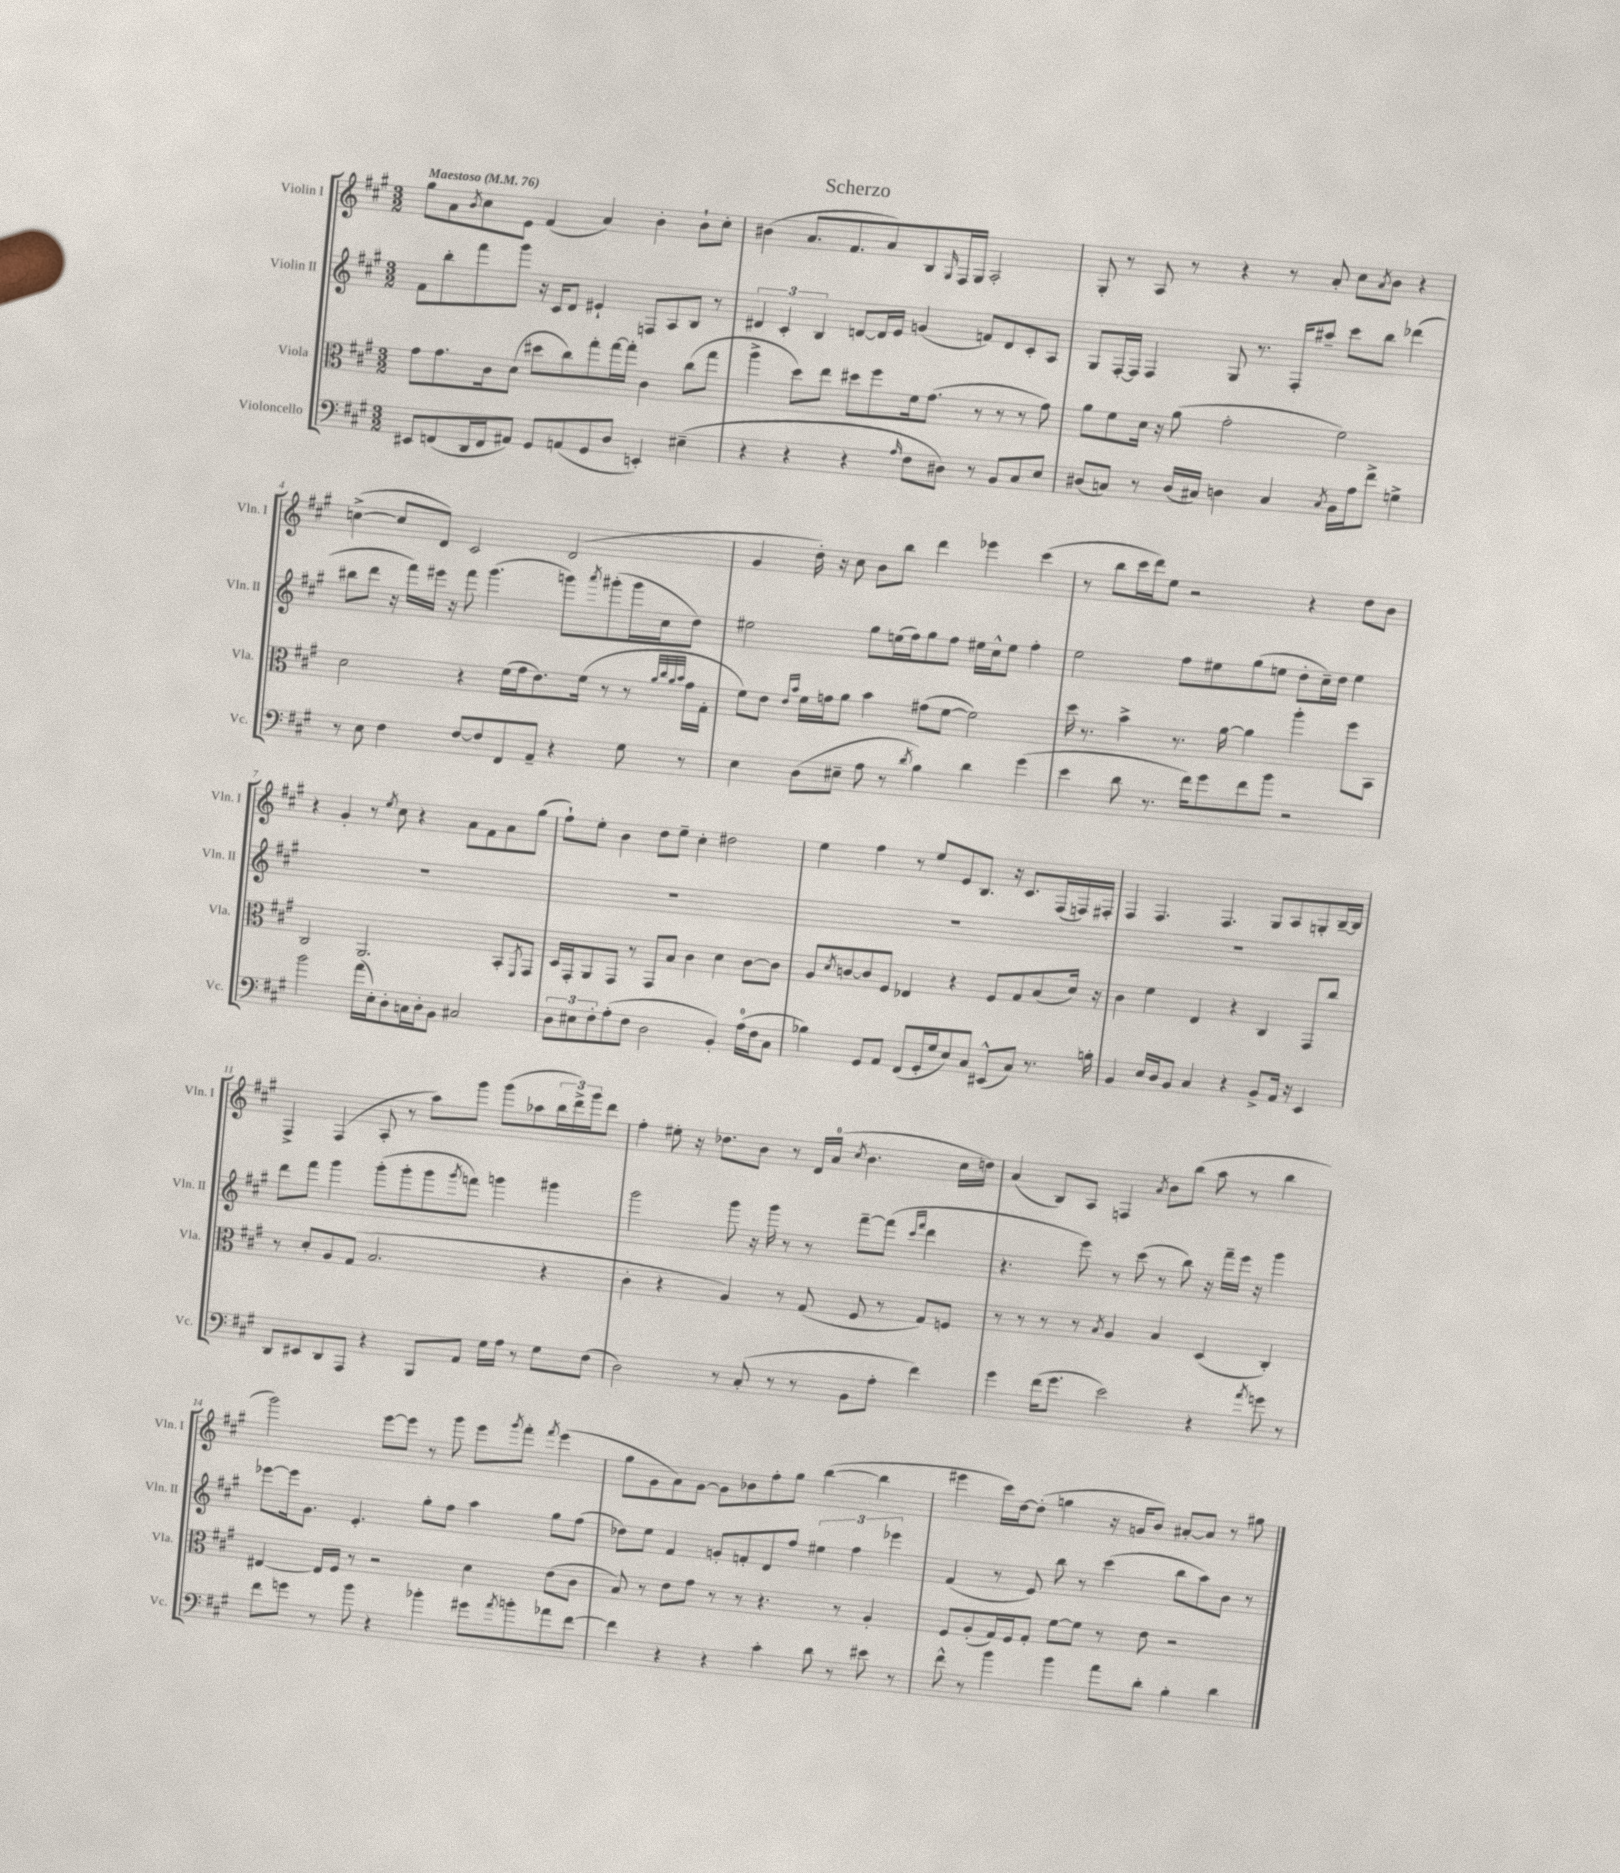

**kern	**kern	**kern	**kern
*staff4	*staff3	*staff2	*staff1
*clefF4	*clefC3	*clefG2	*clefG2
*k[f#c#g#]	*k[f#c#g#]	*k[f#c#g#]	*k[f#c#g#]
*M3/2	*M3/2	*M3/2	*M3/2
*MM76	*MM76	*MM76	*MM76
8EE#	8g#	8f#	8gg#
(8FF	8.g#	8bb'	8a
.	.	.	8qb
16DD	.	8fff#	8cc#
16FF	16c#	.	.
8AA#)	(8d	8ggg#	8e
8GG#	8dd#	16r	(4f#
.	.	16c#	.
(8AA	8cc#)	8d	.
8GG#	8gg#'	4e#`	4a)
8D	[16gg#	.	.
.	16gg#']	.	.
4EE')	4c#	8F	4b'
.	.	8A	.
(4E#~	(8cc#	8B	8b`
.	8gg#	8r	8cc#'
=	=	=	=
4r	4aa^	6d#	(4b#
.	.	6c#'	.
4r	8dd)	.	8.a
.	.	6B	.
.	8ee	.	.
.	.	.	8.f#
4r	8dd#	[8d	.
.	8ff#	16d]	8a)
.	.	16e	.
16qqA	.	.	.
8F#	16f#	(4g	8B
.	(8.g#	.	.
.	.	.	16qqG#
8D#)	.	.	16F#
.	.	.	16G#
8r	8r	8f)	2A'
8BB	8r	8d	.
8C#	8r	8c#'	.
8E	8g#)	8A	.
=	=	=	=
(8D#	8a	8G#	8G#'
8C)	8f#	[16F#'	8r
.	.	16F#]	.
8r	16d	4F#	8A
.	16r	.	.
(16D#	(8a	.	8r
16C#)	.	.	.
4D	2g#'	8G#	4r
.	.	8.r	.
4C#	.	.	8r
.	.	16F#'	.
.	.	8aa#~	8a'
8qC#	.	.	.
16BB	2f#)	8ccc#	8cc#
16A	.	.	.
.	.	.	8qa
8f#^	.	8bb	8b
4G^	.	(4ddd-	4r
=	=	=	=
8r	2d	8bb#	([4cc^
8E	.	8ddd	.
4F#	.	16r	8cc]
.	.	16fff#)	.
.	.	16eee#	8d)
.	.	16r	.
[8F#	4r	8fff#	2c#
8F#]	.	(4.ggg#	.
8FF#	(16f#	.	.
.	16g#	.	.
8AA~	8.e)	.	.
4r	.	8ggg)	(2d
.	(16f#	.	.
.	.	8qaaa	.
.	8r	(8ggg#'	.
8G#	8r	16ggg#	.
.	.	16cc#	.
.	32qqa	.	.
.	32qqcc#	.	.
.	32qqa	.	.
.	32qqb	.	.
8r	16g#	8dd)	.
.	16G#'	.	.
=	=	=	=
4E	8f#)	2ee#	4g#
.	8e	.	.
.	16qqe	.	.
.	16qqb	.	.
(8D	16f#	.	16dd')
.	16g	.	16r
8E#~	8a	.	8cc#
8A	4b	8gg#	8b
8r	.	(16ee	8bb
.	.	16ff#)	.
8qd	.	.	.
4B)	(8g#	8gg#	4ddd
.	[8f#	8ff#	.
4d	2f#])	16ee#	4eee-
.	.	16cc#^^	.
.	.	8ee#	.
(4g#	.	4ff#'	(4ccc#
=	=	=	=
4e	16dd	2ee	8r
.	8.r	.	.
.	.	.	8bb
8d	4b^	.	16ccc#
.	.	.	16ddd)
8.r	.	.	8ee
.	8.r	8ff#	2r
16f#)	.	.	.
8g#	.	8ee#	.
.	[16a	.	.
8f#	4a]	(8gg#	.
8b	.	8ee	.
2r	4aa'	8dd'	4r
.	.	16cc#~)	.
.	.	16dd	.
.	8ff#	4ee	8dd
.	8BB	.	8b
=	=	=	=
2b	2C#	1.r	4r
.	.	.	4g#'
(16a	2.AA	.	8r
16E')	.	.	.
.	.	.	8qee
8D'	.	.	8cc#
16C	.	.	4r
16D'	.	.	.
8BB	.	.	.
2C#	.	.	8a
.	.	.	8f#
.	8BB'	.	8a
.	8qFF#	.	.
.	8GG#	.	(8gg#
=	=	=	=
12D	16D	1.r	8ff#`)
.	16GG#'	.	.
12E#	.	.	.
.	8AA	.	8ee'
12F#'	.	.	.
(8A'	8GG#	.	4b
8F#	8r	.	.
2D	8GG#	.	8dd
.	8B	.	8ee~
.	4c#	.	4cc#'
4BB')	4d	.	2dd#
(16A	[8c#	.	.
16F#	.	.	.
8C#	8c#]	.	.
=	=	=	=
4B-)	8A	1.r	4ee
.	8qd	.	.
.	[8c	.	.
8GG#	8c]	.	4ff#
8AA	8F#	.	.
(8FF#	4E-	.	8r
16GG#'	.	.	8ee
16G#	.	.	.
8E)	4r	.	8e
8C#	.	.	8.B
(8EE#^^	8F#	.	.
.	.	.	16r
8C#)	8G#	.	8.c#
8.r	(8B	.	.
.	.	.	(16F#
.	16d)	.	16F)
16B'	16r	.	16F#'
=	=	=	=
4BB	4c#	1.r	4F#
16E	4f#	.	4.F#
16D	.	.	.
8BB	.	.	.
4C#	4E	.	.
.	.	.	4.F#
4r	4r	.	.
8BB^	4C#	.	8G#
16AA	.	.	8A
16r	.	.	.
4EE	8GG#	.	8G'
.	8cc#	.	[16B~
.	.	.	16B]
=	=	=	=
8DD	8r	8ddd	4F#^
8EE#	8d'	8fff#	.
8DD	8A	4ggg#	(4F#
8AAA	(8G#	.	.
4r	2.B	(8ggg#'	8A'
.	.	8ggg#'	8r
8BBB	.	8ggg#	8aa)
.	.	8qggg#	.
8AA	.	8fff)	8ggg#
16G#	.	4ggg	(8ggg#
16A	.	.	.
8r	.	.	8aa-
8G#	4r	4ggg#	24bb
.	.	.	24ddd^)
.	.	.	24ggg#
(8F#	.	.	8ddd
=	=	=	=
2D)	4c#'	2ggg#	4ff#'
.	4r	.	8ee#'
.	.	.	16r
.	.	.	8.dd-
8r	4A)	8ggg#	.
(8C#'	.	16r	8b
.	.	16ggg#	.
8r	8r	8r	8r
8r	(8G#	8r	16d
.	.	.	(16a
.	.	.	8qcc#
8BB	8F#	[8fff#~	4.b
8A'	8r	(8fff#]	.
.	.	16qqccc#	.
.	.	16qqfff#	.
4f#)	8G#)	4ddd	.
.	8F	.	16cc#
.	.	.	16dd)
=	=	=	=
4g#	8r	4.r	(4a
.	8r	.	.
(16f#	8r	.	8B)
8.g#	.	.	.
.	8r	8eee)	8A
.	8qB	.	.
2e)	4A	8r	4F
.	.	(8ccc#	.
.	.	.	8qa
.	4B	8r	8b
.	.	8bb)	(8bb
4r	(4D	16r	8aa
.	.	16fff#~	.
.	.	16eee	8r
.	.	16r	.
8qa	.	.	.
8g	4C#')	4ggg#	4bb
8r	.	.	.
=	=	=	=
8f#	[4E#	[8eee-	2ggg#)
8g	.	16eee-]	.
.	.	8.g#	.
8r	16E#]	.	.
.	16F#	.	.
8b	8r	4.e'	.
4r	2r	.	[8eee
.	.	.	8eee]
4b-'	.	8gg#'	8r
.	.	8ff#	8ggg#
8g#	4d	4aa	8eee
8qa	.	.	8qggg#
8b'	.	.	8fff#'
.	.	.	8qfff#
8a-	(8e	8gg#	(4eee
[8f#	8c#	(8ff#	.
=	=	=	=
4f#]	8B)	8dd-)	8gg#
.	8r	8ee	8g#
4r	8e	4f#	8a)
.	8g#	.	[8g#
4r	8r	8g'	8g#]
.	8r	8f'	8b-
4c#'	4.r	8d	8ff#'
.	.	8ff#	8gg#
8d	.	6ee#	([4bb
8r	8r	.	.
.	.	6ff#	.
8e#	4A'	.	4bb]
.	.	6eee-	.
8r	.	.	.
=	=	=	=
8f#^^	8F#	(4f#	4eee#
8r	(8A'	.	.
4b	16G#)	8r	16ccc#)
.	16F#	.	[16dd
.	8G#'	8e)	(8dd']
4b	[8f#	8bb	4gg
.	8f#]	8r	.
8a	8r	(4ccc#	16r
.	.	.	16g
8d'	8e	.	8b)
4B'	2r	8bb	[8a#'
.	.	8aa)	8a#]
4d	.	8b	8r
.	.	8r	8gg#
==	==	==	==
*-	*-	*-	*-
